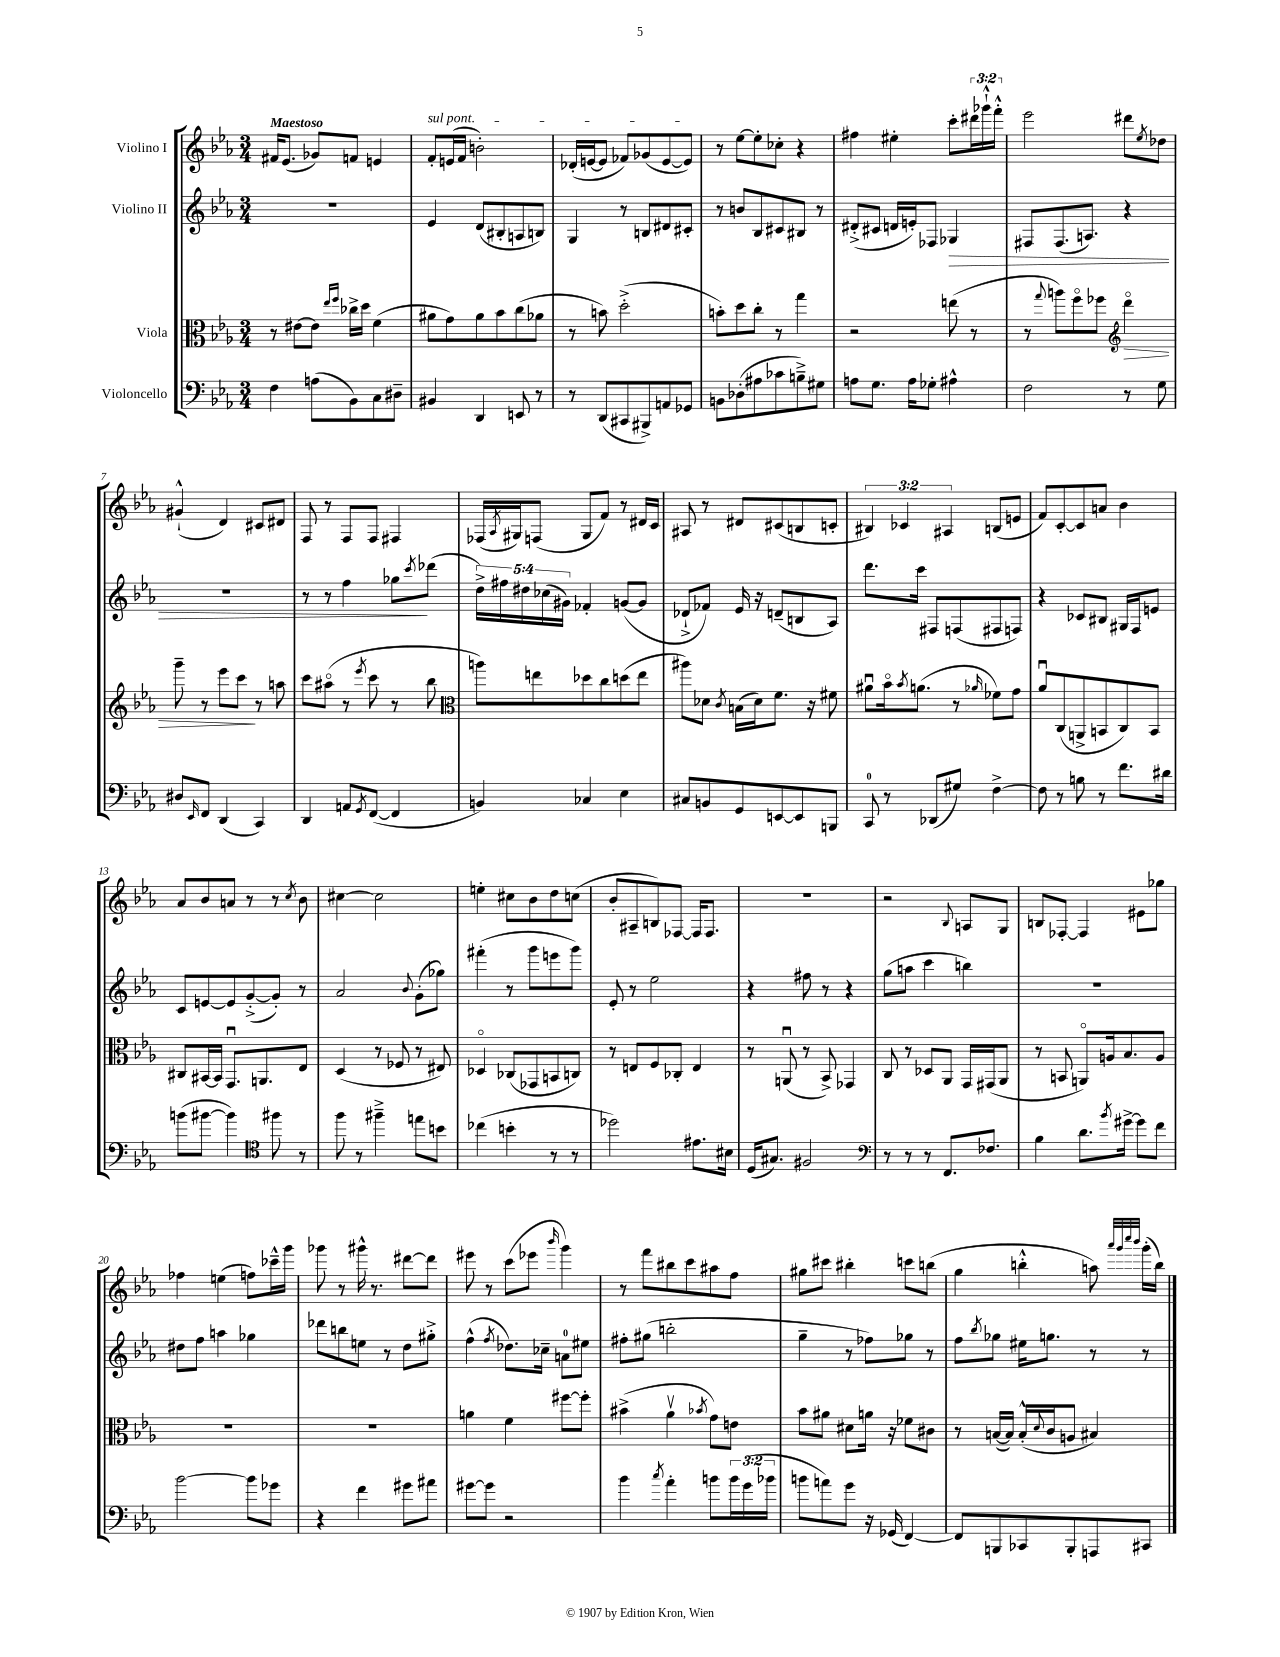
<<
\new StaffGroup <<
\new Staff = "s0" \with { instrumentName = "Violino I" } {
    \clef treble \key ees \major \numericTimeSignature \time 3/4 \override Staff.TupletNumber.text = #tuplet-number::calc-fraction-text \tempo "Maestoso"
    fis'16 ees'8.( ges'8) f'8 e'4 |
    \once \override TextSpanner.bound-details.left.text = \markup { \italic "sul pont." } f'8-.\startTextSpan e'16( f'16 b'2-.) |
    des'16-.( e'16~ e'8 fes'8) ges'8( e'8~ e'8\stopTextSpan) |
    r8 ees''8~ ees''8-. ces''8-. r4 |
    fis''4 eis''4-. c'''8-. \tuplet 3/2 { dis'''16 ges'''16-!-^ f'''16-.-^ } |
    ees'''2 dis'''8 \acciaccatura { ees''8 } des''8 |
    gis'4-!-^( d'4) cis'8 dis'8 |
    f8 r8 f8 f8 fis4 |
    fes16( \acciaccatura { aes8 } gis16) f8( gis8 f'8) r8 dis'16 c'16 |
    ais8 r8 dis'8 cis'8( b8 c'8-. |
    \tuplet 3/2 { bis4) ces'4 ais4 } b8( e'8 |
    f'8) c'8~-. c'8 a'8 bes'4 |
    aes'8 bes'8 a'8 r8 r8 \acciaccatura { c''8 } bes'8 |
    cis''4~ cis''2 |
    e''4-. cis''8 bes'8 d''8 c''8( |
    bes'8-. ais8-- b8) fes8~ fes16 fes8. |
    R2. |
    r2 \appoggiatura { bes8 } a8 g8 |
    b8 fes8~-. fes4 eis'8 ges''8 |
    fes''4 e''4( f''8) ces'''16---^ g'''16 |
    ges'''8 r8 gis'''16-^ r8. dis'''8~ dis'''8 |
    eis'''8 r8 c'''8( ees'''8 \grace { bes'''16 } g'''4) |
    r8 f'''8 bis''8 c'''8 ais''8 f''8 |
    gis''8 cis'''8 bis''4-. c'''8 b''8( |
    g''4 b''4-.-^ a''8) \grace { aes'''32 g'''32 c''''32 bes'''32 } g'''16-.( b''16) \bar "|." |
}
\new Staff = "s1" \with { instrumentName = "Violino II" } {
    \clef treble \key ees \major \numericTimeSignature \time 3/4 \override Staff.TupletNumber.text = #tuplet-number::calc-fraction-text
    R2. |
    ees'4 d'8( bis8-. a8 b8) |
    g4 r8 b8 dis'8 cis'8-. |
    r8 b'8 bes8 cis'8 bis8 r8 |
    dis'8-.->( cis'8 d'16 e'16-.) fes8 ges4\> |
    fis8 fis8.( a8.) r4 |
    R2. |
    r8 r8 f''4 ges''8\! \acciaccatura { c'''8 } des'''8( |
    \tuplet 5/4 { d''16->) fis''16 dis''16 ces''16( gis'16) } fes'4-. g'8~( g'8 |
    des'8-!-> fes'8) ees'16 r16 d'8--( b8 aes8) |
    d'''8. c'''16 fis8 f8( fis8 f8) |
    r4 ces'8 bis8 gis16 f16 e'8 |
    c'8 e'8~ e'8 g'8~-.->( g'8-.) r8 |
    aes'2 \appoggiatura { bes'8 } g'8-.( ges''8) |
    fis'''4-.( r8 g'''8 e'''8 g'''8) |
    ees'8-. r8 ees''2 |
    r4 fis''8 r8 r4 |
    g''8( a''8 c'''4 b''4) |
    R2. |
    dis''8 f''8 a''4 ges''4 |
    des'''8 b''8 e''8 r8 d''8 gis''8-.-> |
    f''4-^( \acciaccatura { f''8 } des''8.) ces''16-- a'8-0 eis''8 |
    fis''8-. gis''8( b''2-. |
    g''4-- r8 fes''8) ges''8 r8 |
    f''8 \acciaccatura { bes''8 } ges''8 eis''16 g''8. r8 r8 \bar "|." |
}
\new Staff = "s2" \with { instrumentName = "Viola" } {
    \clef alto \key ees \major \numericTimeSignature \time 3/4
    r8 eis'8~ eis'8 \grace { ees''16 f''16 } ces''16-> d''16 f'4( |
    ais'8 g'8) ais'8 bes'8 c''8( aes'8 |
    r8 b'8) d''2-.->( |
    b'8-.) d''8 c''8-. r8 g''4 |
    r2 e''8( r8 |
    r8 \appoggiatura { g''8 } a''8) f''8\flageolet fes''8 \clef treble d'''4\flageolet\> |
    g'''8-- r8 ees'''8 c'''8\! r8 a''8 |
    c'''8 ais''8\flageolet( r8 \acciaccatura { ees'''8 } c'''8 r8 bes''8 |
    \clef alto a''8) e''8 des''8 c''8 d''8( e''8 |
    ais''8) des'8 \acciaccatura { c'8 } b16( des'16) f'8. r16 fis'8 |
    ais'8\downbow bes'16\flageolet \acciaccatura { bes'8 } a'8.( r8 \grace { aes'16 } fes'8) g'8 |
    aes'8\downbow c8( a,8-> b,8 c8) b,8 |
    cis8 bis,16~ bis,16 g,8.\downbow a,8. ees8 |
    d4( r8 fes8 r8 eis8) |
    des4\flageolet ces8( ges,8 b,8 c8) |
    r8 e8 f8 ces8-. e4 |
    r8 a,8\downbow( r8 bes,8->) ges,4 |
    c8 r8 des8 aes,8 g,16 gis,16( aes,8 |
    r8 b,8 a,8\flageolet) a16 bes8. a8 |
    R2. |
    R2. |
    a'4 f'4 fis''8~ fis''8-. |
    bis'4->( aes'4\upbow \acciaccatura { bes'8 } g'8) e'8 |
    bes'8 ais'8 dis'8 a'16 r16 fes'8 cis'8 |
    r8 b16~( b16) b16-.-^( \appoggiatura { d'8 } c'16 a8 bis4) \bar "|." |
}
\new Staff = "s3" \with { instrumentName = "Violoncello" } {
    \clef bass \key ees \major \numericTimeSignature \time 3/4 \override Staff.TupletNumber.text = #tuplet-number::calc-fraction-text
    f4 a8( bes,8) c8 dis8-- |
    bis,4 d,4 e,8 r8 |
    r8 d,8( cis,8 bis,,8->) a,8 ges,8 |
    b,8 des8-.( ais8 ces'8 b8--->) gis8 |
    a8 g8. a16 ges8-. ais4-^ |
    f2 r8 g8 |
    dis8 \grace { ees,16 } f,8 d,4( c,4) |
    d,4 a,8 \acciaccatura { g,8 } f,8~( f,4 |
    b,4) ces4 ees4 |
    cis8 b,8 g,8 e,8~ e,8 b,,8 |
    c,8-0 r8 des,8( gis8) f4~-> |
    f8 r8 b8 r8 f'8. dis'16 |
    b'8( bis'8~ bis'4) \clef tenor fis''8 r8 |
    f''8 r8 fis''4---> e''8 b'8 |
    ces''4( b'4-. r8 r8 |
    des''2) eis'8. bis16 |
    d16( gis8.) fis2 |
    \clef bass r8 r8 r8 f,8. fes8. |
    bes4 d'8. \acciaccatura { bes'8 } gis'16~-> gis'8 f'8 |
    bes'2~ bes'8 ges'8 |
    r4 f'4 gis'8 ais'8 |
    gis'8~ gis'8 r2 |
    bes'4 \acciaccatura { c''8 } aes'4-. b'8 \tuplet 3/2 { b'16 g'16( bes'16 } |
    b'8 a'8) g'8 r16 ges,16( f,4~) |
    f,8 b,,8 ces,8 b,,8-. a,,8 cis,8 \bar "|." |
}
>>
>>
